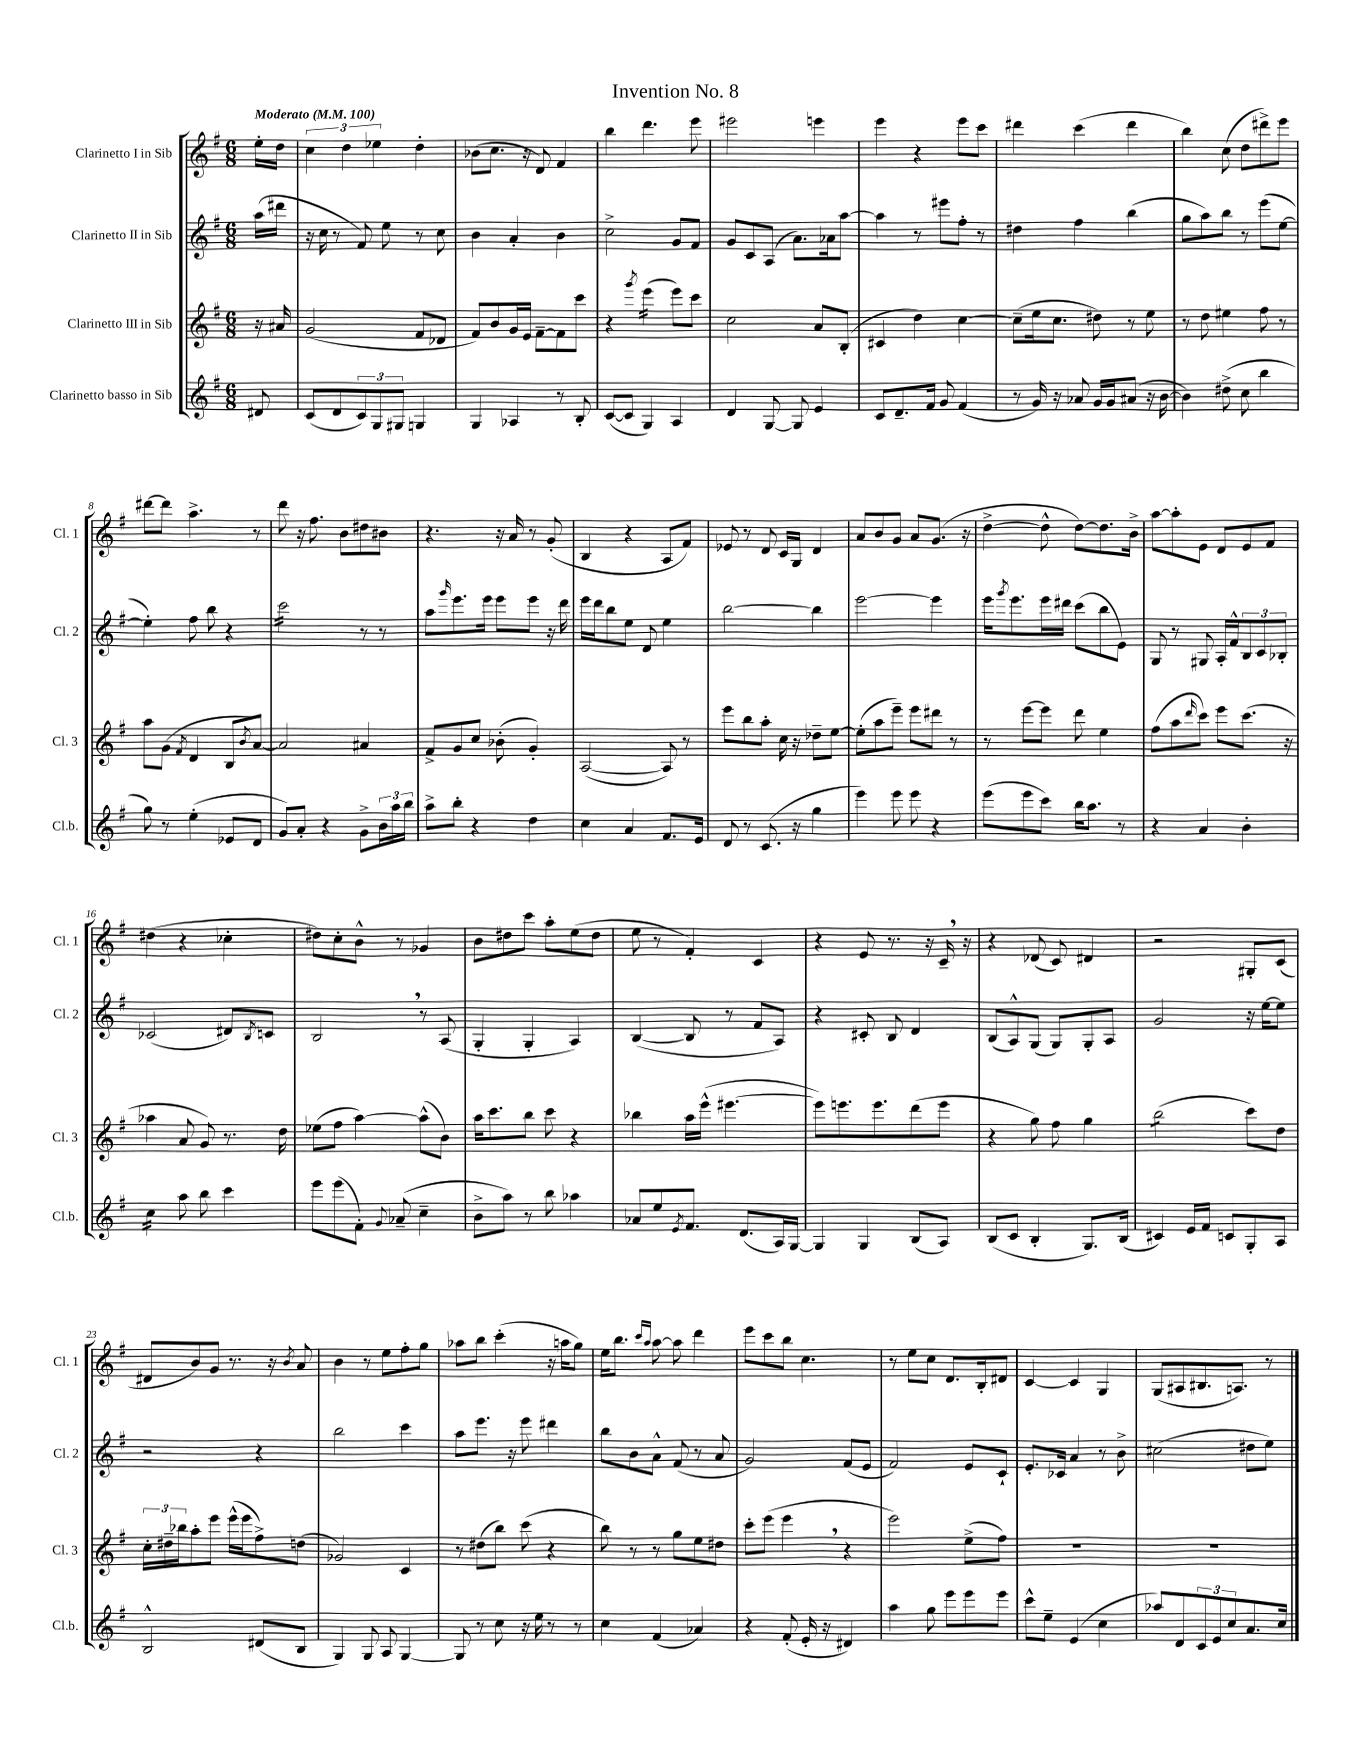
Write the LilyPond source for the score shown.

\header { title = "Invention No. 8" }
<<
\new StaffGroup <<
\new Staff = "s0" \with { instrumentName = "Clarinetto I in Sib" shortInstrumentName = "Cl. 1" } {
    \clef treble \key g \major \numericTimeSignature \time 6/8 \partial 8 \tempo "Moderato" 4 = 100
    e''16-. d''16 |
    \tuplet 3/2 { c''4 d''4 ees''4 } d''4-. |
    bes'8( c''8. r16 d'8) fis'4 |
    b''4 d'''4. e'''8 |
    eis'''2 e'''4 |
    e'''4 r4 e'''8 c'''8 |
    dis'''4 c'''4( dis'''4 |
    b''4) c''8( d''8 dis'''8->) e'''8 |
    dis'''8~ dis'''8 a''4.-> r8 |
    d'''8 r16 fis''8. b'8 dis''8 bis'8 |
    r4. r16 a'16 r8 g'8-.( |
    b4 r4 a8 fis'8) |
    ees'8 r8 d'8 c'16 g16 d'4 |
    a'8 b'8 g'8 a'8 g'8.( r16 |
    d''4~-> d''8-^ d''8~) d''8. b'16-> |
    a''8~ a''8-. e'8 d'8 e'8 fis'8 |
    dis''4( r4 ces''4-. |
    dis''8) c''8-. b'8-^ r8 ges'4 |
    b'8 dis''8 c'''8 a''8-. e''8( dis''8 |
    e''8 r8 fis'4-.) c'4 |
    r4 e'8 r8. r16 c'16-- \breathe r16 |
    r4 des'8( c'8) dis'4 |
    r2 gis8-. c'8( |
    dis'8 b'8) g'8 r8. r16 \acciaccatura { b'8 } a'8 |
    b'4 r8 e''8 fis''8-. g''8 |
    aes''8 b''8 c'''4-.( r16 a''16 g''8) |
    e''16 b''8. \grace { c'''16 a''16 } a''8~ a''8 d'''4 |
    e'''8 c'''8 b''8 c''4. |
    r8 e''8 c''8 d'8. b16-. dis'8 |
    c'4~ c'4 g4 |
    g8( ais8 bis8. a8.) r8 \bar "|." |
}
\new Staff = "s1" \with { instrumentName = "Clarinetto II in Sib" shortInstrumentName = "Cl. 2" } {
    \clef treble \key g \major \numericTimeSignature \time 6/8 \partial 8
    a''16( dis'''16 |
    r16 c''16 r8 fis'8) e''8 r8 c''8 |
    b'4 a'4-. b'4 |
    c''2-> g'8 fis'8 |
    g'8 c'8 a8( a'8.) aes'16 a''8~ |
    a''4 r8 eis'''8 fis''8-. r8 |
    dis''4 fis''4 b''4( |
    g''8 a''8) b''8 r8 e'''8( e''8~ |
    e''4-.) fis''8 b''8 r4 |
    c'''2:16 r8 r8 |
    a''8 \grace { g'''16 } e'''8. e'''16 e'''8 e'''8 r16 d'''16 |
    e'''16 d'''16 b''8 e''8 d'8 e''4 |
    b''2~ b''4 |
    e'''2~ e'''4 |
    e'''16 \acciaccatura { g'''8 } e'''8. e'''16 dis'''16 c'''8( b''8 e'8) |
    g8 r8 gis8 a16-. fis'16-^ \tuplet 3/2 { b8 c'8 bes8-. } |
    ces'2( dis'8) \acciaccatura { b8 } c'8 |
    b2 \breathe r8 a8( |
    g4-. g4-. a4) |
    b4~( b8 r8 fis'8 a8) |
    r4 cis'8-. b8 d'4 |
    b8( a8-^) g8( g8) g8-. a8 |
    g'2 r16 e''16~ e''8 |
    r2 r4 |
    b''2 c'''4 |
    a''8 e'''8. r16 e'''8 dis'''4 |
    b''8 b'8 a'8-^ fis'8( r8 a'8 |
    g'2) fis'8( e'8 |
    fis'2) e'8 c'8-! |
    e'8.-. ces'16 a'4 r8 b'8-> |
    cis''2( dis''8 e''8) \bar "|." |
}
\new Staff = "s2" \with { instrumentName = "Clarinetto III in Sib" shortInstrumentName = "Cl. 3" } {
    \clef treble \key g \major \numericTimeSignature \time 6/8 \partial 8
    r16 ais'16 |
    g'2( fis'8 des'8 |
    fis'8) b'8 g'16 e'16 fis'8~-- fis'8 c'''8 |
    r4 \acciaccatura { g'''8 } e'''4:16( e'''8) c'''8 |
    c''2 a'8 b8-.( |
    cis'4 d''4) c''4~ |
    c''8--( e''16 c''8. dis''8) r8 e''8 |
    r8 d''8 eis''4 fis''8 r8 |
    a''8 g'8( \acciaccatura { fis'8 } d'4 b8 \acciaccatura { b'8 } a'8~) |
    a'2 ais'4 |
    fis'8-> g'8 c''8 bes'8-.( g'4-.) |
    a2~( a8) r8 |
    e'''8 b''8 a''8-. c''16 r16 des''8-- e''8~ |
    e''8-.( a''8 e'''8--) e'''8 dis'''8 r8 |
    r8 e'''8~ e'''8 d'''8 e''4 |
    fis''8( a''8 \grace { d'''16 } c'''8) e'''8 c'''8.( r16 |
    aes''4 a'8 g'8) r8. d''16 |
    ees''8( fis''8 a''4~) a''8-^( b'8) |
    a''16 c'''8. b''8 c'''8 r4 |
    bes''4 a''16 e'''16-^( eis'''4.~ |
    eis'''8) e'''8. e'''8. d'''8( e'''8 |
    r4 g''8) fis''8 g''4 |
    b''2:8( c'''8) d''8 |
    \tuplet 3/2 { c''16-. dis''16-- bes''16 } a''8-. e'''8 e'''16-^( e'''16 fis''8->) d''8( |
    ges'2) c'4 |
    r8 dis''8( b''8) c'''8( r4 |
    b''8) r8 r8 g''8 e''8 dis''8 |
    c'''8-. e'''8( e'''4 \breathe r4 |
    e'''2) e''8->( fis''8) |
    R2. |
    R2. \bar "|." |
}
\new Staff = "s3" \with { instrumentName = "Clarinetto basso in Sib" shortInstrumentName = "Cl.b." } {
    \clef treble \key g \major \numericTimeSignature \time 6/8 \partial 8
    dis'8 |
    c'8( d'8 \tuplet 3/2 { c'8) g8 gis8 } g4 |
    g4 aes4 r8 b8-. |
    c'8~( c'8 g4) a4 |
    d'4 g8~ g8 e'4 |
    c'8 d'8.-- fis'16 g'8 fis'4( |
    r8 g'16) r16 aes'8 g'16 g'16 ais'8( r16 b'16~ |
    b'4) dis''8->( c''8 b''4 |
    g''8) r8 e''4-.( ees'8 d'8 |
    g'8) a'8-. r4 g'8-> \tuplet 3/2 { b'16 a''16 b''16 } |
    a''8-> b''8-. r4 d''4 |
    c''4 a'4 fis'8. e'16 |
    d'8 r8 c'8.( r16 g''4 |
    e'''4) e'''8 e'''8 r4 |
    e'''8( e'''8 c'''8) b''16 a''8. r8 |
    r4 a'4 b'4-. |
    c''4:16 a''8 b''8 c'''4 |
    e'''8 e'''8( fis'8-.) \appoggiatura { g'8 } aes'8--( c''4-- |
    b'8-> a''8) r8 b''8 aes''4 |
    aes'8 e''8 \acciaccatura { e'8 } fis'8. d'8.( a16) g16~ |
    g4 g4 b8( a8) |
    b8( c'8 b4-. g8.) b16( |
    cis'4) e'16 fis'16 c'8 g8-. a8 |
    b2-^ dis'8( b8 |
    g4) g8 a8 g4~ |
    g8 r8 c''8 r16 e''16 r8 r8 |
    c''4 fis'4( aes'4) |
    r4 fis'8-.( e'16-. r16 dis'4) |
    a''4 g''8 e'''8 e'''8 e'''8 |
    c'''8-^ e''8-- e'4( c''4 |
    aes''8) d'8 \tuplet 3/2 { c'8 e'8 c''8 } a'8. c''16 \bar "|." |
}
>>
>>
